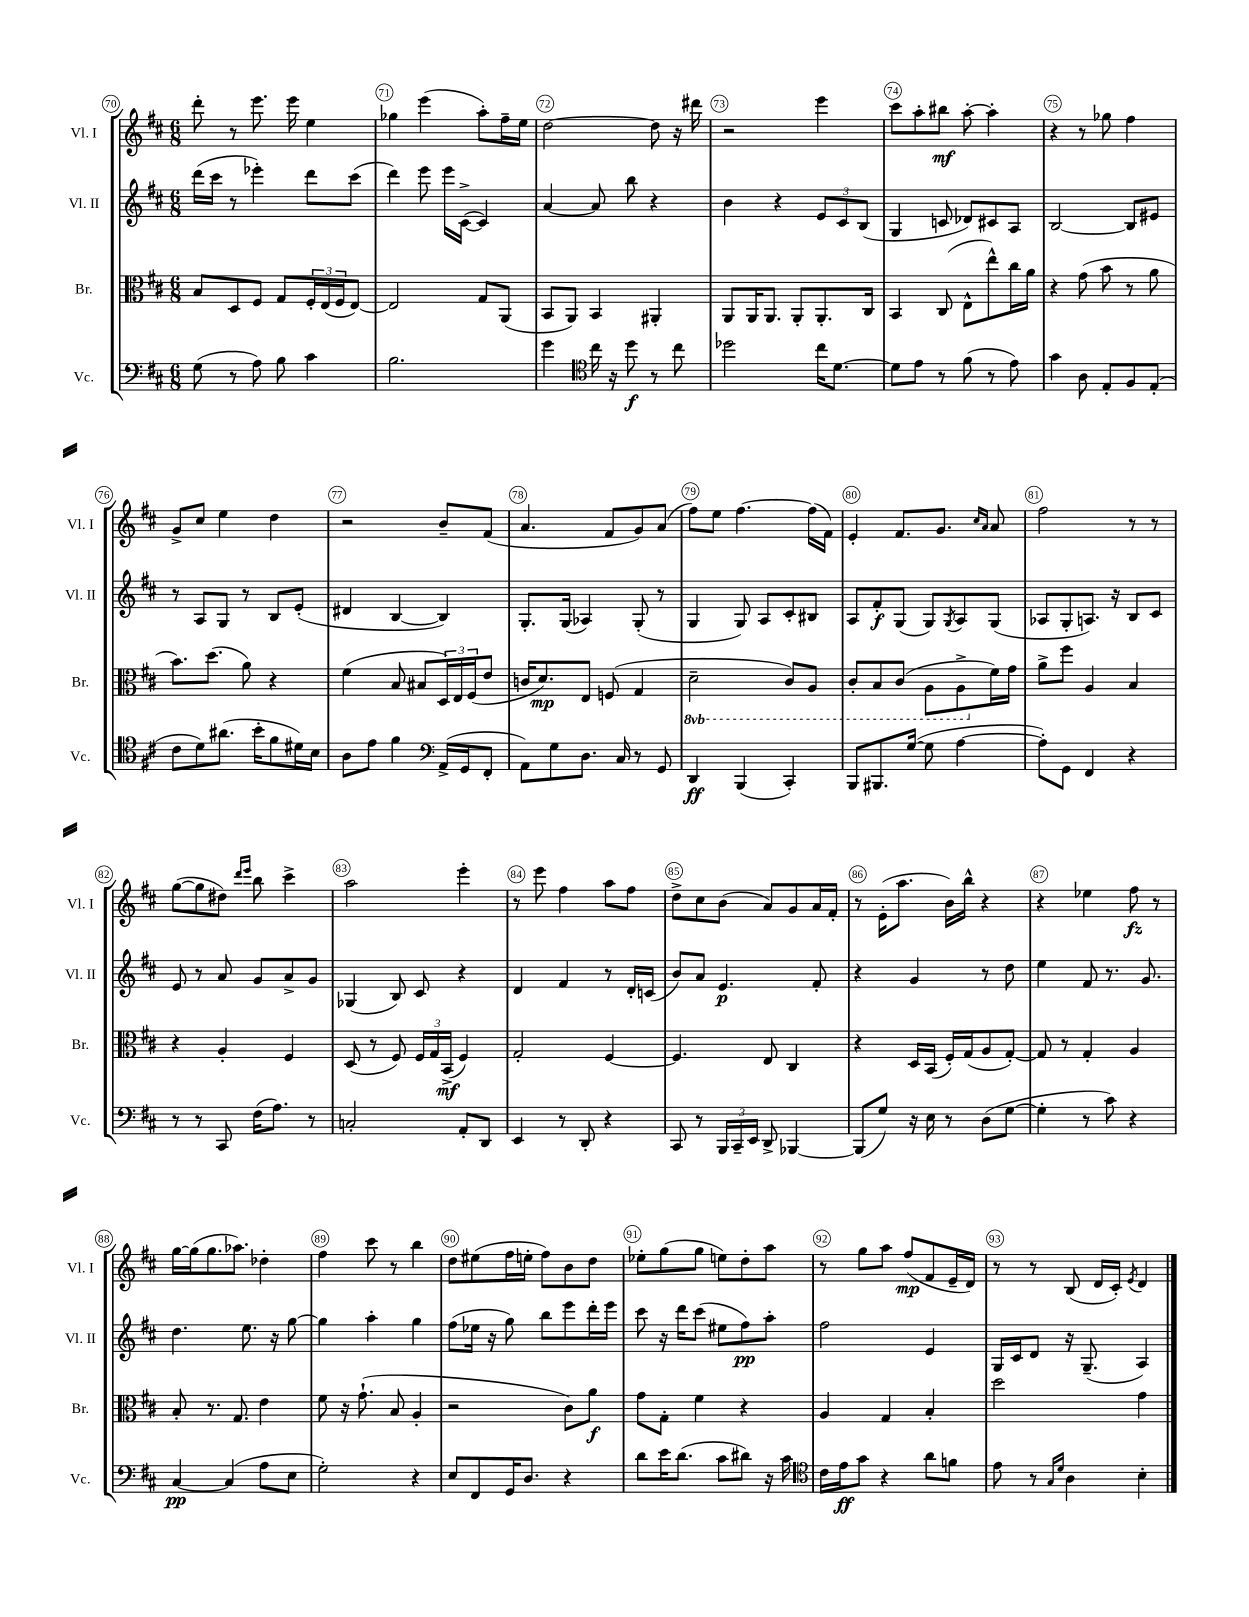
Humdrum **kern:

**kern	**kern	**kern	**kern
*staff4	*staff3	*staff2	*staff1
*clefF4	*clefC3	*clefG2	*clefG2
*k[f#c#]	*k[f#c#]	*k[f#c#]	*k[f#c#]
*M6/8	*M6/8	*M6/8	*M6/8
(8G	8B	(16ddd	8ddd'
.	.	16ccc#	.
8r	8D	8r	8r
8A)	8F#	4eee-')	8.eee
8B	8G	.	.
.	.	.	16eee
4c#	24F#'	8ddd	4ee
.	(24E	.	.
.	24F#	.	.
.	[8E)	(8ccc#	.
=	=	=	=
2.B	2E]	4ddd)	4gg-
.	.	8eee	(4eee
.	.	16eee	.
.	.	([16c#^	.
.	8G	4c#])	8aa')
.	(8AA	.	16ff#~
.	.	.	16ee
=	=	=	=
4g	8BB	[4a	[2dd
.	8AA)	.	.
*clefC4	*	*	*
16cc#	4BB	8a]	.
16r	.	.	.
8dd	.	8bb	.
8r	4AA#'	4r	8dd]
8cc#	.	.	16r
.	.	.	16ddd#
=	=	=	=
2dd-	8AA	4b	2r
.	16AA	.	.
.	8.AA	.	.
.	.	4r	.
.	8AA'	.	.
16cc#	8.AA'	12e	4eee
[8.d	.	.	.
.	.	12c#	.
.	.	(12B	.
.	16C#	.	.
=	=	=	=
8d]	4BB	4G	8ccc#
8e	.	.	8aa'
8r	(8C#	8c	8bb#
(8f#	8E^^	8d-)	[8aa'
8r	8ee^^)	8c#	4aa']
8e)	16cc#	8A	.
.	16a	.	.
=	=	=	=
4g	4r	[2B	4r
8A	(8g	.	8r
8E'	8b	.	8gg-
8F#	8r	8B]	4ff#
(8E'	8a	8e#	.
=	=	=	=
8c#	8.b)	8r	8g^
8d)	.	8A	8cc#
.	(8.dd	.	.
(8.a#	.	8G	4ee
.	8a)	8r	.
16b'	.	.	.
8f#	4r	8B	4dd
16d#)	.	(8e'	.
16B	.	.	.
=	=	=	=
8A	(4f#	4d#	2r
8e	.	.	.
4f#	8B	[4B	.
.	8B#	.	.
*clefF4	*	*	*
(16AA^	24D)	4B])	8b~
.	24E	.	.
16GG	.	.	.
.	(24F#	.	.
8FF#'	8e	.	(8f#
=	=	=	=
8AA)	16c	8.G'	4.a
.	8.d)	.	.
8G	.	.	.
.	.	(16G	.
8.D	8E	4A-)	.
.	(8F	.	8f#
16C#	.	.	.
8r	4G	(8G'	8g)
8GG	.	8r	(8a
=	=	=	=
4DD	2D~	4G	8ff#)
.	.	.	8ee
(4BBB	.	8G)	[4.ff#
.	.	8A	.
4CC#')	8C#)	8c#'	.
.	8AA	8B#	(16ff#]
.	.	.	16f#)
=	=	=	=
8BBB	8C#'	8A	4e'
8.BBB#	8BB	8f#'	.
.	(8C#	(8G	8.f#
([16G	.	.	.
8G]	8AA	8G)	.
.	.	.	8.g
.	.	8qG	.
[4A	8AA^	8A	.
.	.	.	16qqcc#
.	.	.	16qqa
.	16f#)	(8G	8a
.	16g	.	.
=	=	=	=
8A'])	8a^	8A-	2ff#
8GG	8ff#	8G'	.
4FF#	4A	8.A)	.
.	.	16r	.
4r	4B	8B	8r
.	.	8c#	8r
=	=	=	=
8r	4r	8e	([8gg
8r	.	8r	8gg]
8CC#	4A'	8a	8dd#)
.	.	.	16qqddd
.	.	.	16qqeee
(16F#	.	8g	8bb
8.A)	.	.	.
.	4F#	8a^	4ccc#^
8r	.	8g	.
=	=	=	=
2C'	(8D	(4G-	2aa
.	8r	.	.
.	8F#)	8B)	.
.	24F#	8c#	.
.	24G	.	.
.	(24BB^	.	.
8AA'	4F#)	4r	4eee'
8DD	.	.	.
=	=	=	=
4EE	2G'	4d	8r
.	.	.	8eee
8r	.	4f#	4ff#
8DD'	.	.	.
4r	[4F#	8r	8aa
.	.	16d'	8ff#
.	.	(16c	.
=	=	=	=
8CC#	4.F#]	8b)	8dd^
8r	.	8a	8cc#
24BBB	.	4.e	(8b
24CC#~	.	.	.
24EE	.	.	.
8DD^	8E	.	8a)
[4BBB-	4C#	.	8g
.	.	8f#'	16a
.	.	.	16f#'
=	=	=	=
(8BBB-]	4r	4r	8r
8G)	.	.	(16e'
.	.	.	8.aa
16r	16D	4g	.
16E	(16BB	.	.
8r	16F#')	.	16b)
.	(16G	.	16bb^^
(8D	8A	8r	4r
[8G	[8G')	8dd	.
=	=	=	=
4G']	8G]	4ee	4r
.	8r	.	.
8r	4G'	8f#	4ee-
8c#)	.	8.r	.
4r	4A	.	8ff#
.	.	8.g	.
.	.	.	8r
=	=	=	=
[4C#	8B'	4.dd	[16gg
.	.	.	(16gg]
.	8.r	.	8.gg
(4C#]	.	.	.
.	8.G	.	8.aa-)
.	.	8.ee	.
8A	4e	.	4dd-'
.	.	16r	.
8E	.	[8gg	.
=	=	=	=
2G')	8f#	4gg]	4ff#
.	16r	.	.
.	(8.g`	.	.
.	.	4aa'	8ccc#
.	8B	.	8r
4r	4A'	4gg	4bb
=	=	=	=
8E	2r	(8ff#	8dd
8FF#	.	16ee-	(8ee#
.	.	16r	.
16GG	.	8gg)	16ff#
8.D	.	.	16ee'
.	.	8bb	8ff#)
4r	8c#)	8eee	8b
.	8a	16ddd'	8dd
.	.	16eee	.
=	=	=	=
8d	8g	8ccc#	8ee-'
16e	8G'	16r	(8gg
(8.d	.	16ddd	.
.	4f#	(8ccc#	8gg
8c#	.	8ee#	8ee)
8d#)	4r	8ff#)	8dd'
16r	.	8aa'	8aa
16c#	.	.	.
=	=	=	=
*clefC4	*	*	*
16c#	4A	2ff#	8r
16e	.	.	.
8g	.	.	8gg
4r	4G	.	8aa
.	.	.	(8ff#
8a	4B'	4e	8f#
8f	.	.	16e~
.	.	.	16d)
=	=	=	=
8e	2dd	16G	8r
.	.	16c#	.
8r	.	8d	8r
16qqG	.	.	.
16qqd	.	.	.
4A	.	16r	(8B
.	.	(8.G~	.
.	.	.	16d
.	.	.	16c#')
.	.	.	8qe
4B'	4g	4A)	4d
==	==	==	==
*-	*-	*-	*-
